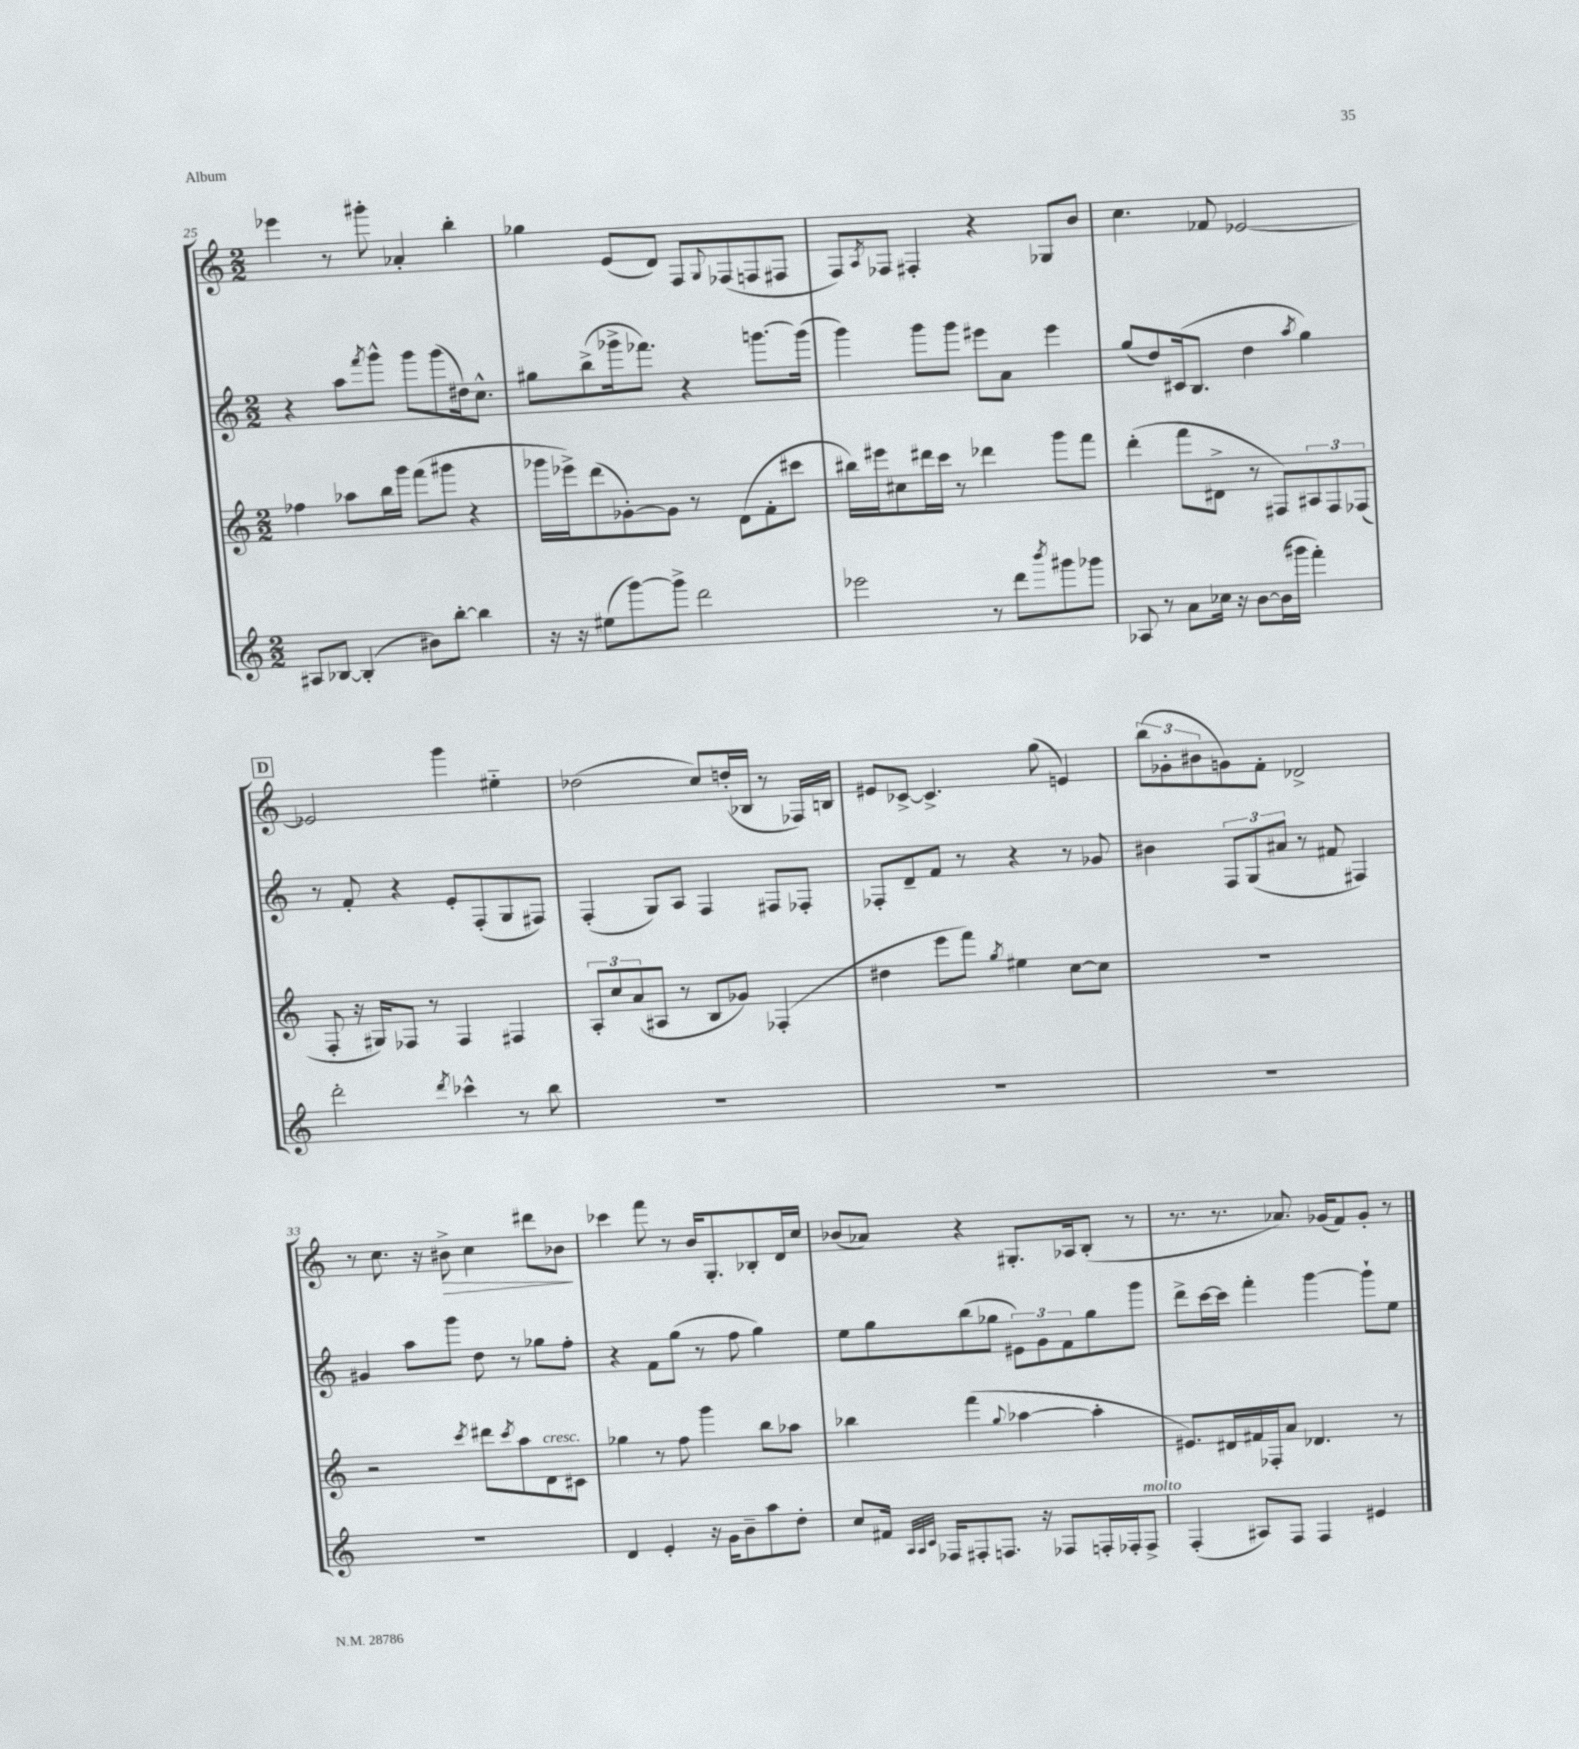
<<
\new StaffGroup <<
\new Staff = "s0" {
    \clef treble \key c \major \numericTimeSignature \time 2/2
    ees'''4 r8 gis'''8-. aes'4-. b''4-. |
    ges''4 e'8( d'8) f8 \appoggiatura { g8 } fes8( f8 fis8 |
    f8) \acciaccatura { a8 } fes8 fis4-. r4 ges8 b'8 |
    c''4. fes'8 ees'2~ |
    \mark \markup { \box "D" } ees'2 g'''4 eis''4-_ |
    des''2( c''8) d''16-.( bes16 r8 fes16) b16 |
    eis'8 ces'8~-> ces'4.-> g''8( e'4) |
    \tuplet 3/2 { b''8( ges'8-. bis'8 } g'8) f'8-. des'2-> |
    r8 c''8. r16 bis'8->\> c''4 dis'''8 bes'8\! |
    ces'''4 f'''8 r8 b'16 g8.-. bes8-. d'16 c''16 |
    bes'8( aes'8) r4 gis8.-. aes16 b8-.( r8 |
    r8. r8. aes'8.) ges'16( f'8) ges'8-. r8 \bar "|." |
}
\new Staff = "s1" {
    \clef treble \key c \major \numericTimeSignature \time 2/2
    r4 a''8 \acciaccatura { f'''8 } g'''8-^ g'''8 g'''8( dis''16) c''8.-^ |
    gis''8 b''8->( ges'''16-> fes'''8.) r4 g'''8.~ g'''16( |
    g'''4) g'''8 g'''8 eis'''8 a'8 eis'''4 |
    g''8( d''8) cis'16( b8. d''4 \acciaccatura { a''8 } g''4) |
    \mark \markup { \box "D" } r8 f'8-. r4 e'8-. f8-.( g8 fis8) |
    f4-.( g8) a8 f4 fis8 fes8-. |
    fes8-. d'8-- f'8 r8 r4 r8 ges'8 |
    bis'4 \tuplet 3/2 { f8 g8( ais'8 } r8 fis'8 fis4) |
    gis'4 a''8 g'''8 d''8 r8 ges''8 f''8-. |
    r4 f'8 g''8( r8 f''8 g''4) |
    e''8 g''8 b''8( ges''8 \tuplet 3/2 { eis'8) g'8 f'8 } ges''8 g'''8 |
    d'''8-> c'''16~ c'''16 f'''4-. g'''4~ g'''8-! e''8 \bar "|." |
}
\new Staff = "s2" {
    \clef treble \key c \major \numericTimeSignature \time 2/2
    fes''4 aes''8 b''16 g'''16 f'''8( gis'''8 r4 |
    ges'''16 ees'''16->) d'''8( ges'8~-.) ges'8 r8 d'8( f'8-. cis'''8 |
    bis''16) eis'''16 cis''8 dis'''16 c'''16 r8 des'''4 g'''8 f'''8 |
    d'''4-.( f'''8 dis'8-> r8 fis8) \tuplet 3/2 { ais8 fis8 fes8( } |
    \mark \markup { \box "D" } f8-. r16 gis16) fes8 r8 fes4 fis4 |
    \tuplet 3/2 { a8-. c''8 a'8( } ais8 r8 b8 ges'8) fes4-.( |
    dis''4 e'''8 f'''8) \acciaccatura { g''8 } eis''4 c''8~ c''8 |
    R1 |
    r2 \acciaccatura { c'''8 } dis'''8 \acciaccatura { c'''8 } a''8 d'8^\markup { \italic "cresc." } cis'8 |
    ges''4 r8 f''8 g'''4 b''8 aes''8 |
    bes''4 f'''4( \appoggiatura { g''8 } aes''4~ aes''4-. |
    eis'8.) dis'16 fis'16 fes16-. a'8 des'4. r8 \bar "|." |
}
\new Staff = "s3" {
    \clef treble \key c \major \numericTimeSignature \time 2/2
    ais8 bes8~ bes4-.( bis'8) b''8~-. b''4 |
    r16 r16 eis''8( g'''8~) g'''8-> d'''2 |
    ees'''2 r8 d'''8 \acciaccatura { b'''8 } gis'''8 ges'''8 |
    aes8 r8 a'8 ces''16 r16 b'8~ b'16( gis'''16 f'''4-.) |
    \mark \markup { \box "D" } d'''2-. \acciaccatura { d'''8 } ces'''4-^ r8 b''8 |
    R1 |
    R1 |
    R1 |
    R1 |
    d'4 e'4-. r16 g'16 b'8-- a''8 d''8-. |
    c''8 fis'16 \grace { a32 a32 c'32 } fes16 fis8-. f8. r16 fes8 f16-. fes16-. fes8->^\markup { \italic "molto" } |
    f4-.( ais8) f8 f4 eis'4 \bar "|." |
}
>>
>>
\layout { \context { \Score currentBarNumber = #25 } }
